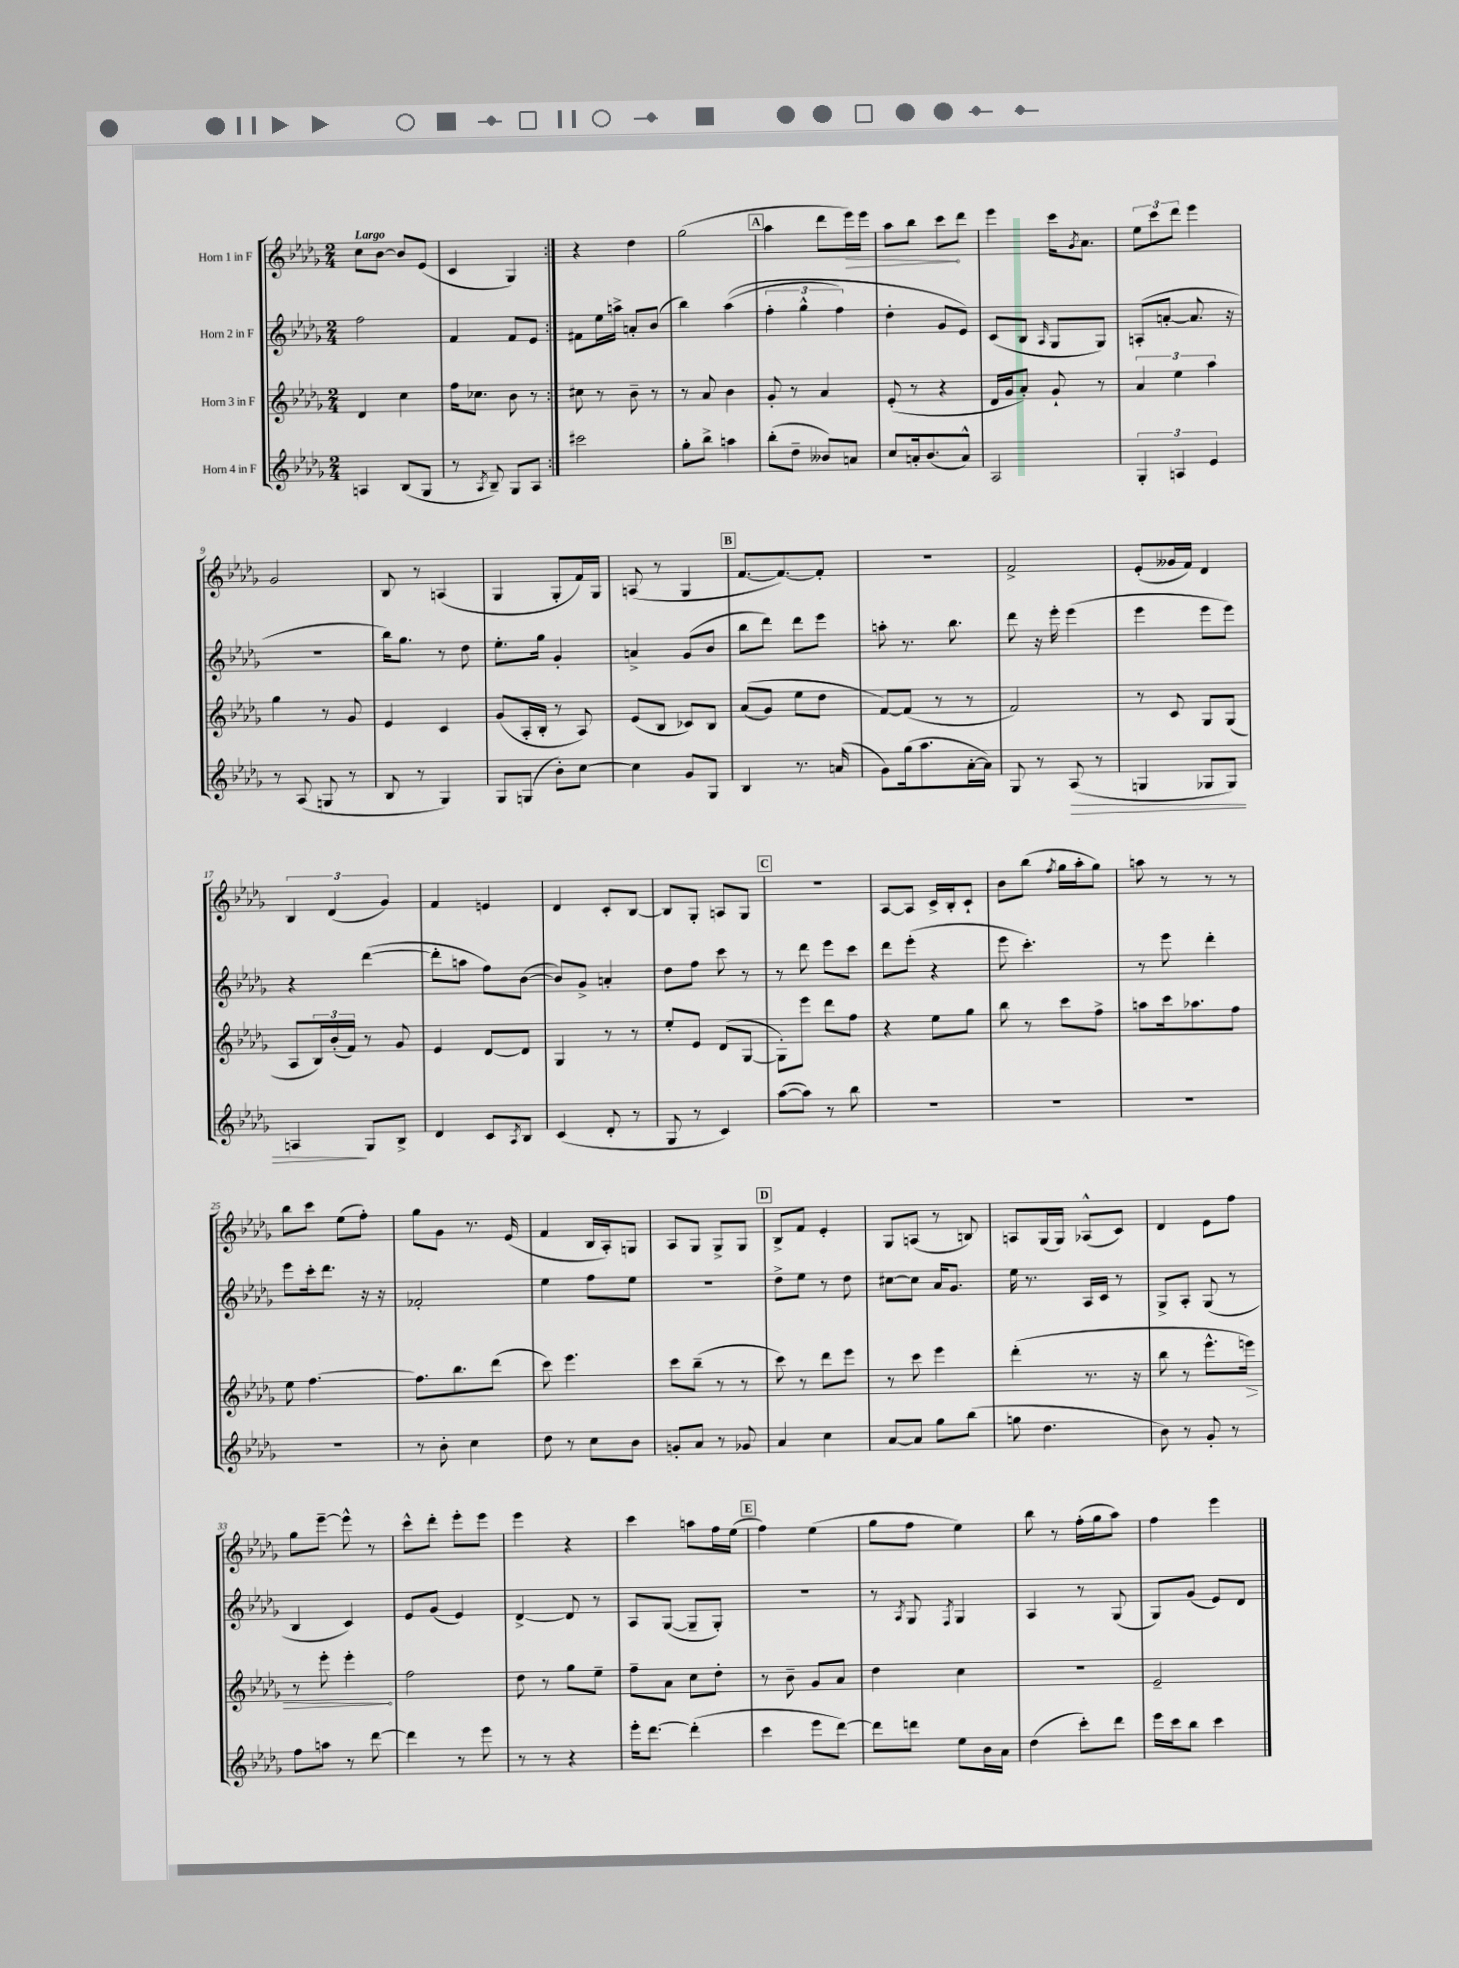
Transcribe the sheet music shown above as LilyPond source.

<<
\new StaffGroup <<
\new Staff = "s0" \with { instrumentName = "Horn 1 in F" } {
    \clef treble \key des \major \numericTimeSignature \time 2/4 \tempo "Largo"
    \repeat volta 2 { c''8 bes'8~ bes'8 ees'8( |
    c'4 ges4) | }
    r4 des''4 |
    ges''2( |
    \mark \markup { \box "A" } aes''4 des'''8 \once \override Hairpin.circled-tip = ##t ees'''16\>) ees'''16 |
    aes''8 bes''8 c'''8\! des'''8 |
    ees'''4 c'''16 \acciaccatura { ges'8 } aes'8. |
    \tuplet 3/2 { ees''8 c'''8 des'''8 } ees'''4 |
    ges'2 |
    bes8 r8 a4( |
    ges4 ges8-. f'16) ges16 |
    a8( r8 ges4 |
    \mark \markup { \box "B" } f'8.~ f'8.~) f'8-. |
    R2 |
    f'2-> |
    ees'8-.( geses'16 f'16) des'4 |
    \tuplet 3/2 { bes4 des'4( ges'4) } |
    f'4 e'4 |
    des'4 c'8-. bes8~ |
    bes8 ges8-. a8 ges8 |
    \mark \markup { \box "C" } R2 |
    aes8~ aes8 c'16-> bes16-. c'8-! |
    bes'8 bes''8( \acciaccatura { f''8 } ges''16 aes''16-. ges''8) |
    a''8 r8 r8 r8 |
    bes''8 c'''8 ees''8( f''8-.) |
    ges''8 ges'8 r8. ees'16( |
    f'4 bes16 aes16-.) g8 |
    aes8 ges8 ges8-> ges8 |
    \mark \markup { \box "D" } bes8-> f'8 ees'4-. |
    ges8 a8( r8 b8) |
    a8 ges16( ges16) aes8-^( c'8) |
    des'4 ees'8 f''8 |
    ges''8 ees'''8~-- ees'''8-^ r8 |
    c'''8-^ des'''8-. ees'''8-. ees'''8 |
    ees'''4 r4 |
    c'''4 a''8 f''16 ees''16( |
    \mark \markup { \box "E" } f''4) ees''4( |
    ges''8 f''8 ees''4) |
    bes''8 r8 f''16-.( ges''16 aes''8) |
    f''4 ees'''4 \bar "|." |
}
\new Staff = "s1" \with { instrumentName = "Horn 2 in F" } {
    \clef treble \key des \major \numericTimeSignature \time 2/4
    \repeat volta 2 { f''2 |
    f'4 f'8 ees'8 | }
    fis'8 ees''16 a''16-> a'8-. bes'8( |
    bes''4) aes''4(\( |
    \mark \markup { \box "A" } \tuplet 3/2 { f''4-. ges''4-^ f''4) } |
    des''4-. ges'8 ees'8\) |
    c'8( bes8 \grace { aes16 } ges8 ges8) |
    a8-.( a'8~-. a'8. r16 |
    R2 |
    bes''16) ges''8. r8 des''8 |
    ees''8.-. ges''16 ges'4-. |
    a'4-> ges'8( bes'8 |
    \mark \markup { \box "B" } bes''8 des'''8) des'''8 ees'''8 |
    a''8-. r8. bes''8. |
    des'''8 r16 ees'''16-. ees'''4( |
    ees'''4 ees'''8 ees'''8) |
    r4 des'''4~( |
    des'''8-. a''8 f''8) bes'8~( |
    bes'8) ges'8-> a'4-. |
    des''8 f''8 c'''8 r8 |
    \mark \markup { \box "C" } r8 des'''8 ees'''8 c'''8 |
    des'''8 ees'''8-.( r4 |
    ees'''8 c'''4.-.) |
    r8 ees'''8 des'''4-. |
    ees'''8 c'''16-. des'''8. r16 r16 |
    fes'2-. |
    ees''4 f''8 ees''8 |
    R2 |
    \mark \markup { \box "D" } des''8-> ees''8 r8 des''8 |
    cis''8~ cis''8 aes'16 ges'8. |
    ees''16 r8. aes16 c'16 r8 |
    ges8-> aes8-. ges8( r8 |
    bes4 c'4) |
    ees'8 ges'8( ees'4) |
    des'4~-> des'8 r8 |
    aes8 ges8~( ges8-- ges8-.) |
    \mark \markup { \box "E" } r2 |
    r8 \acciaccatura { aes8 } ges8 \acciaccatura { f8 } ges4 |
    aes4 r8 ges8( |
    ges8) ges'8( ees'8) des'8 \bar "|." |
}
\new Staff = "s2" \with { instrumentName = "Horn 3 in F" } {
    \clef treble \key des \major \numericTimeSignature \time 2/4
    \repeat volta 2 { des'4 c''4 |
    f''16 ces''8. bes'8 r8 | }
    cis''8 r8 bes'8-- r8 |
    r8 aes'8 bes'4 |
    \mark \markup { \box "A" } ges'8-. r8 aes'4 |
    ees'8-.( r8 r4 |
    des'16 ges'16 aes'8-.) ges'8-! r8 |
    \tuplet 3/2 { aes'4 ees''4 aes''4 } |
    ges''4 r8 ges'8 |
    ees'4 c'4 |
    ges'8( aes16-. bes16-. r8 aes8) |
    ees'8( bes8 ces'8) bes8 |
    \mark \markup { \box "B" } aes'8(\( ges'8) ees''8 des''8 |
    f'8~\) f'8( r8 r8 |
    f'2) |
    r8 c'8 ges8 ges8( |
    aes8 \tuplet 3/2 { bes16) bes'16-.( f'16) } r8 ges'8 |
    ees'4 des'8~ des'8 |
    ges4 r8 r8 |
    ees''8-. ees'8 des'8( ges8~ |
    \mark \markup { \box "C" } ges8-.) ees'''8 des'''8 f''8 |
    r4 ees''8 ges''8 |
    bes''8 r8 c'''8 f''8-> |
    a''8 c'''16 aes''8. f''8 |
    ees''8 f''4.~ |
    f''8. bes''8. des'''8( |
    c'''8) ees'''4. |
    c'''8 bes''8--( r8 r8 |
    \mark \markup { \box "D" } c'''8) r8 des'''8 ees'''8 |
    r8 c'''8 ees'''4 |
    des'''4-.( r8. r16 |
    bes''8 r8 ees'''8.-^ \once \override Hairpin.circled-tip = ##t e'''16\>) |
    r8 ees'''8-. ees'''4-.\! |
    f''2 |
    des''8 r8 ges''8 ees''8-- |
    f''8-- aes'8 c''8 des''8-. |
    \mark \markup { \box "E" } r8 bes'8-- ges'8 aes'8 |
    des''4 c''4 |
    R2 |
    ees'2-- \bar "|." |
}
\new Staff = "s3" \with { instrumentName = "Horn 4 in F" } {
    \clef treble \key des \major \numericTimeSignature \time 2/4
    \repeat volta 2 { a4 bes8( ges8 |
    r8 \acciaccatura { aes8 } bes8--) ges8 aes8 | }
    cis'''2 |
    ges''8-. bes''8-> a''4 |
    \mark \markup { \box "A" } bes''8-.( des''8-- beses'8) a'8 |
    c''8 a'16-. bes'8.( a'8-^) |
    aes2 |
    \tuplet 3/2 { ges4-. a4 ees'4 } |
    r8 aes8( g8 r8 |
    bes8 r8 ges4) |
    ges8 g8( bes'8-.) c''8~ |
    c''4 ges'8 ges8 |
    \mark \markup { \box "B" } bes4 r8. a'16( |
    ges'8) ges''16( aes''8. aes'16~-. aes'16) |
    ges8 r8 aes8\>( r8 |
    g4 ges8 ges8) |
    a4\! ges8 bes8-> |
    des'4 c'8 \acciaccatura { aes8 } bes8 |
    c'4( des'8-. r8 |
    ges8 r8 c'4) |
    \mark \markup { \box "C" } aes''8~( aes''8) r8 bes''8 |
    R2 |
    R2 |
    R2 |
    r2 |
    r8 bes'8-. c''4 |
    des''8 r8 c''8 bes'8 |
    g'8-. aes'8 r8 ges'8 |
    \mark \markup { \box "D" } aes'4 c''4 |
    aes'8~ aes'8 ges''8 bes''8( |
    g''8 des''4. |
    bes'8) r8 ges'8-. r8 |
    f''8 a''8 r8 des'''8~ |
    des'''4 r8 ees'''8 |
    r8 r8 r4 |
    ees'''16-. des'''8.~ des'''4-.( |
    \mark \markup { \box "E" } c'''4 ees'''8 des'''8~) |
    des'''8 d'''8 ees''8 bes'16 aes'16 |
    des''4( c'''8-.) des'''8 |
    ees'''16 c'''16 bes''8 c'''4 \bar "|." |
}
>>
>>
